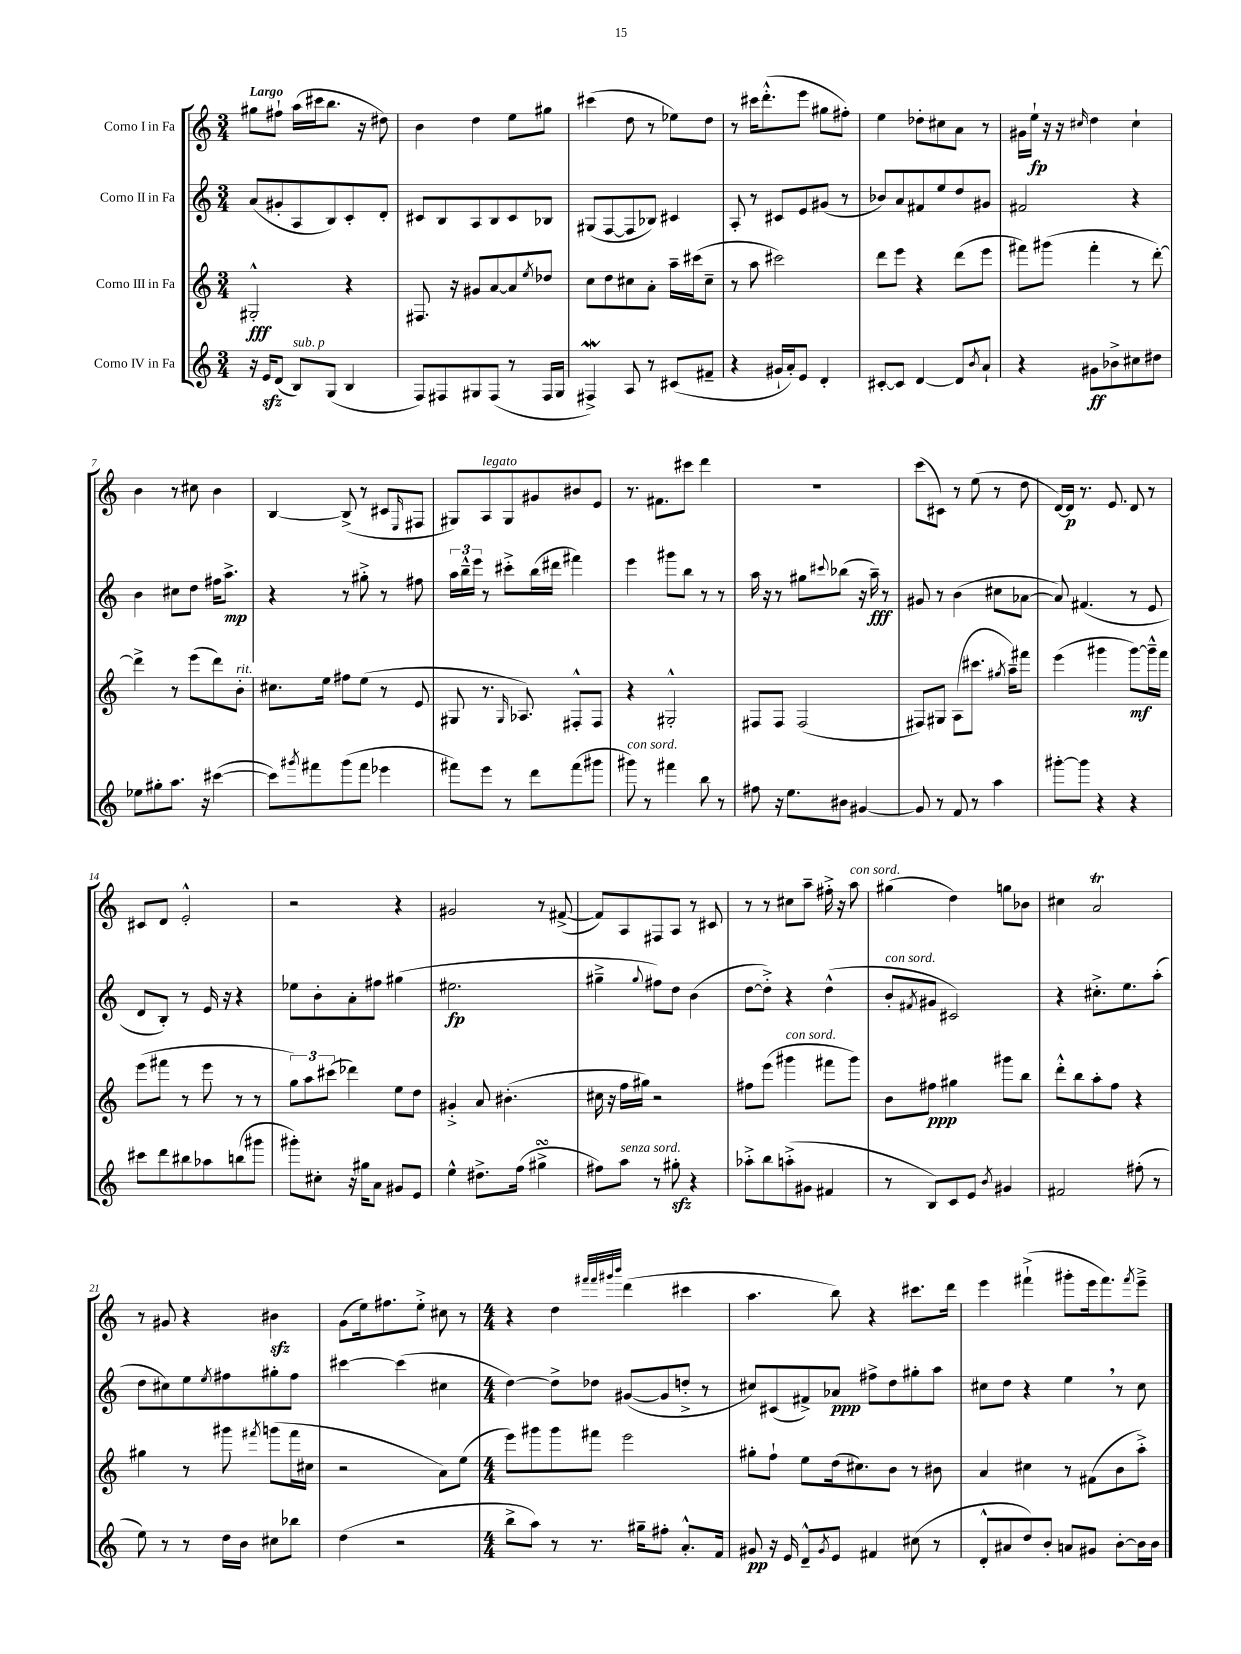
<<
\new StaffGroup <<
\new Staff = "s0" \with { instrumentName = "Corno I in Fa" } {
    \clef treble \key c \major \numericTimeSignature \time 3/4 \tempo "Largo"
    gis''8 fis''8-! a''16( cis'''16 b''8. r16 dis''8) |
    b'4 d''4 e''8 gis''8 |
    cis'''4( d''8 r8 ees''8) d''8 |
    r8 cis'''16 d'''8.-.-^( e'''8 gis''8 fis''8-.) |
    e''4 des''8-. cis''8 a'8 r8 |
    gis'16 e''16-!\fp r16 r16 \grace { cis''16 } d''4 cis''4-! |
    b'4 r8 cis''8 b'4 |
    b4~ b8->( r8 cis'8 \grace { e16 } fis8 |
    gis8) a8^\markup { \italic "legato" } gis8 gis'8 bis'8 e'8 |
    r8. fis'8. cis'''8 d'''4 |
    R2. |
    c'''8( cis'8) r8 e''8( r8 d''8 |
    d'16~) d'16\p r8. e'8. d'8 r8 |
    cis'8 d'8 e'2-.-^ |
    r2 r4 |
    gis'2 r8 fis'8~->( |
    fis'8) a8 fis8 a8 r8 cis'8 |
    r8 r8 cis''8 a''8-- fis''16-.-> r16 a''8^\markup { \italic "con sord." } |
    gis''4( d''4) g''8 bes'8 |
    cis''4 a'2\trill |
    r8 gis'8 r4 bis'4\sfz |
    g'8( e''16) fis''8. e''8-.-> cis''8 r8 |
    \numericTimeSignature \time 4/4 r4 d''4 \grace { fis'''32 fis'''32 gis'''32 b'''32 } d'''4( cis'''4 |
    a''4. b''8) r4 cis'''8. d'''16 |
    e'''4 fis'''4-!->( gis'''8-. e'''16 fis'''8.) \acciaccatura { fis'''8 } e'''8---> \bar "|." |
}
\new Staff = "s1" \with { instrumentName = "Corno II in Fa" } {
    \clef treble \key c \major \numericTimeSignature \time 3/4
    a'8( gis'8-. a8 b8) c'8-. d'8-. |
    cis'8 b8 a8 b8 cis'8 bes8 |
    gis8( f8~ f8 bes8) cis'4 |
    a8-. r8 cis'8 e'8 gis'8( r8 |
    bes'8) a'8 fis'8 e''8 d''8 gis'8 |
    fis'2 r4 |
    b'4 cis''8 d''8 fis''16 a''8.->\mp |
    r4 r8 gis''8-.-> r8 fis''8 |
    \tuplet 3/2 { a''16 b''16---^ e'''16 } r8 cis'''8-.-> b''16( dis'''16 fis'''4) |
    e'''4 gis'''8 b''8 r8 r8 |
    a''16 r16 r8 gis''8 \appoggiatura { cis'''8 } bes''8( r16 a''16--\fff) r8 |
    gis'8 r8 b'4( cis''8 aes'8~ |
    aes'8) fis'4.( r8 e'8 |
    d'8 b8-.) r8 e'16 r16 r4 |
    ees''8 b'8-. a'8-. fis''8 gis''4( |
    eis''2.\fp |
    gis''4---> \appoggiatura { gis''8 } fis''8) d''8 b'4( |
    d''8~ d''8-.->) r4 d''4-^( |
    b'8-.^\markup { \italic "con sord." } \acciaccatura { fis'8 } gis'8 cis'2) |
    r4 cis''8.-.-> e''8. a''8-.( |
    d''8 cis''8) e''8 \acciaccatura { e''8 } fis''8 gis''8-. fis''8 |
    cis'''4~ cis'''4( cis''4 |
    \numericTimeSignature \time 4/4 d''4~) d''8-> des''8 gis'8~( gis'8 d''8-.-> r8 |
    cis''8) cis'8( fis'8->) aes'8\ppp fis''8-> d''8 gis''8-. a''8 |
    cis''8 d''8 r4 e''4 \breathe r8 cis''8 \bar "|." |
}
\new Staff = "s2" \with { instrumentName = "Corno III in Fa" } {
    \clef treble \key c \major \numericTimeSignature \time 3/4
    gis2-.-^\fff r4 |
    fis8. r16 gis'8 a'8~ a'8 \acciaccatura { e''8 } des''8 |
    c''8 d''8 cis''8 a'8-. a''16-- cis'''16( cis''8-- |
    r8 a''8 cis'''2) |
    d'''8 e'''8 r4 d'''8( e'''8 |
    fis'''8) gis'''8( fis'''4-. r8 d'''8~-.) |
    d'''4-> r8 e'''8( d'''8) b'8-.^\markup { \italic "rit." } |
    cis''8. e''16 fis''8 e''8( r8 e'8 |
    gis8 r8. \grace { gis16 } aes8.) fis8-.-^ fis8 |
    r4 gis2-.-^ |
    fis8 fis8 fis2( |
    fis8) gis8 a8( cis'''8. \acciaccatura { gis''8 } a''16--) fis'''8 |
    e'''4( gis'''4 gis'''8~\mf) gis'''16---^ f'''16 |
    e'''8( fis'''8 r8 e'''8 r8 r8 |
    \tuplet 3/2 { g''8) a''8 cis'''8( } des'''4) e''8 d''8 |
    gis'4-.-> a'8 bis'4.-.( |
    cis''16 r16 f''16 gis''16) r2 |
    fis''8 e'''8( gis'''4^\markup { \italic "con sord." } fis'''8 gis'''8) |
    b'8 fis''8\ppp gis''4 gis'''8 b''8 |
    d'''8-.-^ b''8 a''8-. f''8 r4 |
    gis''4 r8 gis'''8 \acciaccatura { fis'''8 } g'''8( fis'''16 cis''16 |
    r2 a'8) e''8( |
    \numericTimeSignature \time 4/4 e'''8) gis'''8 gis'''8 fis'''8 e'''2 |
    gis''8-. f''8-! e''8 d''16( cis''8.) b'8 r8 bis'8 |
    a'4 cis''4 r8 fis'8( b'8 a''8-.->) \bar "|." |
}
\new Staff = "s3" \with { instrumentName = "Corno IV in Fa" } {
    \clef treble \key c \major \numericTimeSignature \time 3/4
    r16 e'16\sfz d'8( b8^\markup { \italic "sub. p" }) g8( b4 |
    f8) fis8 gis8 fis8( r8 fis16 gis16 |
    fis4->\mordent) a8 r8 cis'8( fis'8-- |
    r4 gis'16-! a'16-.) e'8 d'4-. |
    cis'8~-. cis'8 d'4~ d'8 \acciaccatura { b'8 } a'8-! |
    r4 gis'8\ff bes'8-> cis''8 dis''8 |
    ees''8 gis''8-. a''8. r16 cis'''4~( |
    cis'''8) \acciaccatura { gis'''8 } fis'''8 gis'''8( fis'''8 ees'''4 |
    fis'''8) e'''8 r8 d'''8 fis'''8( gis'''8 |
    gis'''8^\markup { \italic "con sord." }) r8 fis'''4 b''8 r8 |
    fis''8 r16 e''8. bis'8 gis'4~ |
    gis'8 r8 f'8 r8 a''4 |
    gis'''8~-. gis'''8 r4 r4 |
    cis'''8 d'''8 bis''8 aes''8 b''8( gis'''8 |
    gis'''8-.) cis''8-. r16 gis''16 a'8 gis'8 e'8 |
    e''4-^ dis''8.-> f''16( gis''4->\turn |
    fis''8) a''8^\markup { \italic "senza sord." } r8 gis''8-.\sfz r4 |
    aes''8-.-> b''8 a''8-.->( gis'8 fis'4 |
    r8 b8) c'8 e'8 \acciaccatura { b'8 } gis'4 |
    fis'2 fis''8-.( r8 |
    e''8) r8 r8 d''16 b'16 cis''8 bes''8 |
    d''4( r2 |
    \numericTimeSignature \time 4/4 b''8-> a''8) r8 r8. gis''16-- fis''8-. a'8.-.-^ f'16 |
    gis'8\pp r16 e'16 d'8---^ \acciaccatura { gis'8 } e'8 fis'4 cis''8( r8 |
    d'8-.-^ ais'8 d''8) b'8-. a'8 gis'8 b'8~-. b'16 b'16 \bar "|." |
}
>>
>>
